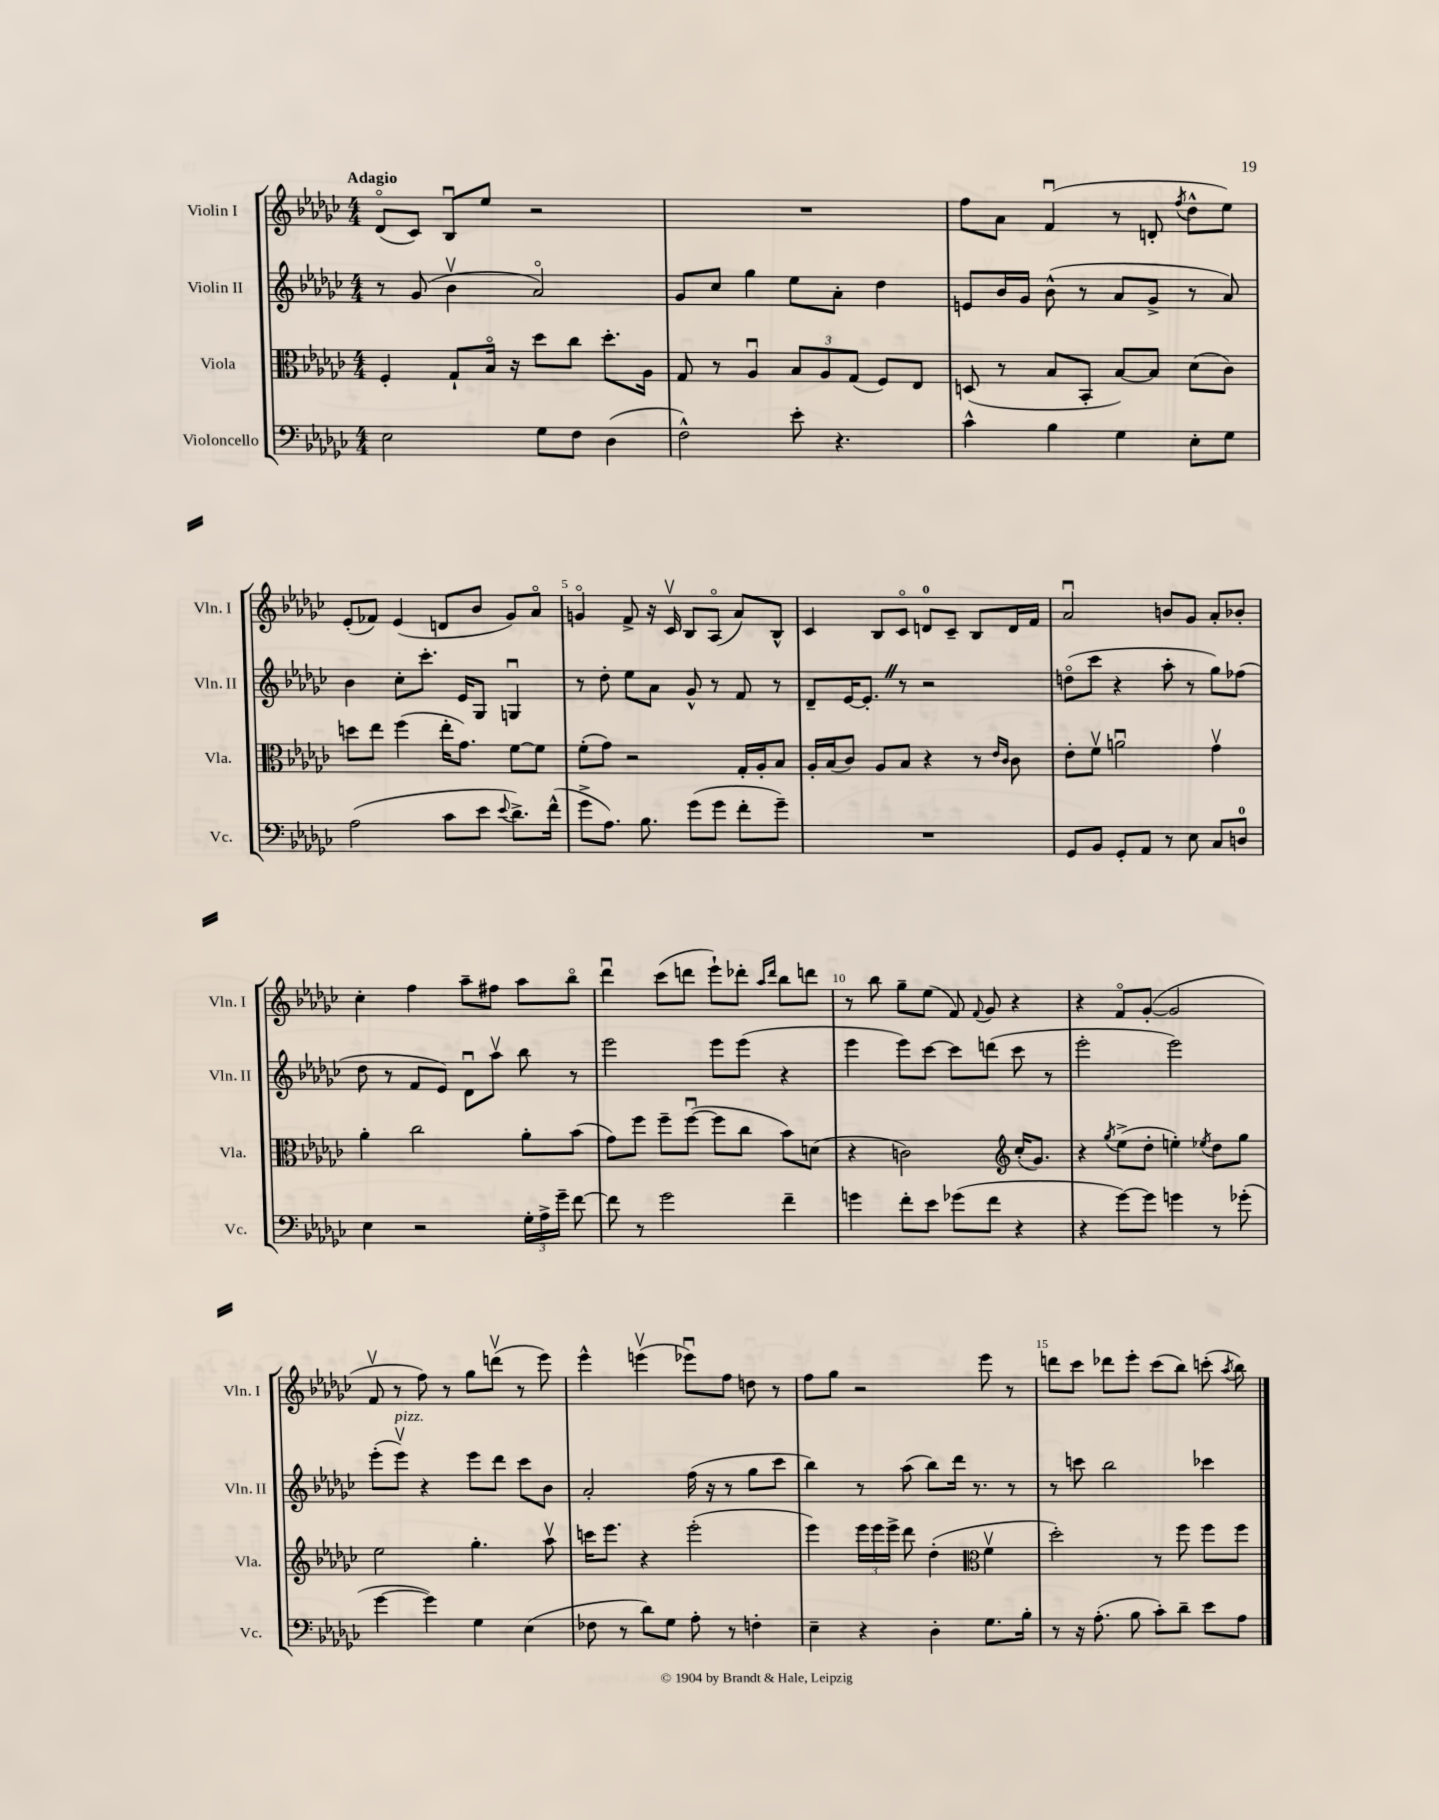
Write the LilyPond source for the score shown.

<<
\new StaffGroup <<
\new Staff = "s0" \with { instrumentName = "Violin I" shortInstrumentName = "Vln. I" } {
    \clef treble \key ges \major \numericTimeSignature \time 4/4 \tempo "Adagio"
    \autoBeamOff des'8[\flageolet( ces'8]) bes8[\downbow ees''8] r2 |
    R1 |
    f''8[ aes'8] f'4\downbow( r8 d'8-. \acciaccatura { f''8 } des''8[-^ ees''8]) |
    ees'8[-.( fes'8]) ees'4( d'8[ bes'8] ges'8[) aes'8]\flageolet |
    g'4\flageolet f'8-> r16 ces'16\upbow bes8[ aes8]\flageolet( aes'8[) bes8]-^ |
    ces'4 bes8[ ces'8]\flageolet d'8[-0 ces'8]-- bes8[ d'16 f'16] |
    aes'2\downbow b'8[ ges'8] aes'8[-. bes'8]-. |
    ces''4-. f''4 aes''8[-- fis''8] aes''8[ bes''8]\flageolet |
    des'''4\downbow ces'''8[( d'''8] ees'''8[-!) des'''8]-. \grace { aes''16[ des'''16] } bes''8[ d'''8] |
    r8 bes''8 ges''8[-- ees''8]( f'8) \appoggiatura { f'8 } ges'8 r4 |
    r4 f'8[\flageolet ges'8]~-.( ges'2 |
    f'8\upbow r8 f''8) r8 ges''8[ d'''8]\upbow( r8 ees'''8) |
    ees'''4-^ e'''4\upbow( ees'''8[\downbow) f''8] d''8 r8 |
    f''8[ ges''8] r2 ees'''8 r8 |
    d'''8[ ces'''8] des'''8[ ees'''8]-. ces'''8[( bes''8]) c'''8-.( \acciaccatura { aes''8 } bes''8) \bar "|." |
}
\new Staff = "s1" \with { instrumentName = "Violin II" shortInstrumentName = "Vln. II" } {
    \clef treble \key ges \major \numericTimeSignature \time 4/4
    \autoBeamOff r8 ges'8( bes'4\upbow aes'2\flageolet) |
    ges'8[ ces''8] ges''4 ees''8[ aes'8]-. des''4 |
    e'8[ bes'16 ges'16] bes'8-^( r8 aes'8[ ges'8]-> r8 aes'8) |
    bes'4 ces''8[-. ces'''8.]-. ees'16[ ges8] g4\downbow |
    r8 des''8-. ees''8[ aes'8] ges'8-^ r8 f'8 r8 |
    des'8[-- ees'16~ ees'8.]-. \once \override BreathingSign.text = \markup { \musicglyph "scripts.caesura.straight" } \breathe r8 r2 |
    d''8[\flageolet( ces'''8] r4 aes''8-. r8 ges''8[) fes''8]( |
    des''8 r8 f'8[ ees'8]) des'8[\downbow aes''8]\upbow bes''8 r8 |
    ees'''2 ees'''8[ ees'''8]( r4 |
    ees'''4 ees'''8[) ces'''8]~ ces'''8[ d'''8]( ces'''8 r8 |
    ees'''2-. ees'''2) |
    ees'''8[-.( ees'''8]\upbow^\markup { \italic "pizz." }) r4 ees'''8[ des'''8] ces'''8[ bes'8] |
    aes'2-. f''16( r16 r8 ges''8[ ces'''8] |
    bes''4) r8 aes''8( bes''8[) des'''16] r8. r8 |
    r8 c'''8 bes''2 ces'''4 \bar "|." |
}
\new Staff = "s2" \with { instrumentName = "Viola" shortInstrumentName = "Vla." } {
    \clef alto \key ges \major \numericTimeSignature \time 4/4
    \autoBeamOff f4-. ges8[-! bes16]\flageolet r16 des''8[ ces''8] des''8.[-. aes16] |
    ges8 r8 aes4\downbow \tuplet 3/2 { bes8[ aes8 ges8]( } f8[) ees8] |
    d8( r8 bes8[ bes,8]-. bes8[~) bes8] des'8[( ces'8]) |
    d''8[ ees''8] f''4( ees''16[-. ges'8.]) f'8[~ f'8] |
    f'8[-.( ges'8]) r2 ges16[-. aes16-. bes8] |
    aes16[-. bes16( ces'8]) aes8[ bes8] r4 r8 \grace { ees'16[ ces'16] } ces'8 |
    ees'8[-. f'8]\upbow a'2\downbow ges'4\upbow |
    aes'4-. ces''2 aes'8[-. bes'8]( |
    ges'8[) f''8] f''8[-- f''8]~\downbow( f''8[ ces''8] bes'8[) d'8]( |
    r4 c'2) \clef treble ces''16[-.( ges'8.]) |
    r4 \acciaccatura { ges''8 } ees''8[->( des''8]-. e''4-.) \acciaccatura { ees''8 } des''8[ ges''8] |
    ees''2 ges''4.-. aes''8\upbow |
    c'''16[ ees'''8.] r4 ees'''2-.( |
    ees'''4) \tuplet 3/2 { ees'''16[ ees'''16 ees'''16]-> } des'''8 des''4-.( \clef alto f'4\upbow |
    des''2-.) r8 f''8 f''8[ f''8] \bar "|." |
}
\new Staff = "s3" \with { instrumentName = "Violoncello" shortInstrumentName = "Vc." } {
    \clef bass \key ges \major \numericTimeSignature \time 4/4
    \autoBeamOff ees2 ges8[ f8] des4( |
    f2-^) ees'8-. r4. |
    ces'4-^ bes4 ges4 ees8[-. ges8] |
    aes2( ces'8[ ees'8] \appoggiatura { ees'8 } des'8.[->) f'16]-^( |
    ges'8[-> aes8.]) bes8. ges'8[( ges'8] f'8[-. ges'8]--) |
    R1 |
    ges,8[ bes,8] ges,8[-. aes,8] r8 ees8 ces8[ d8]-0 |
    ees4 r2 \tuplet 3/2 { ges16[-. aes16-> ges'16]-- } f'8~ |
    f'8 r8 ges'2 f'4-- |
    g'4 f'8[-. ees'8] ges'8[( f'8] r4 |
    r4 ges'8[~) ges'8] g'4 r8 ges'8-.( |
    ges'4~ ges'4) ges4 ees4( |
    fes8 r8 des'8[) ges8] aes8-. r8 f4-. |
    ees4-- r4 des4-. ges8.[ bes16]-. |
    r8 r16 aes8.-.( bes8 ces'8[-.) des'8]-- ees'8[ aes8] \bar "|." |
}
>>
>>
\layout { \context { \Score \override BarNumber.break-visibility = ##(#f #t #t) barNumberVisibility = #(every-nth-bar-number-visible 5) } }
